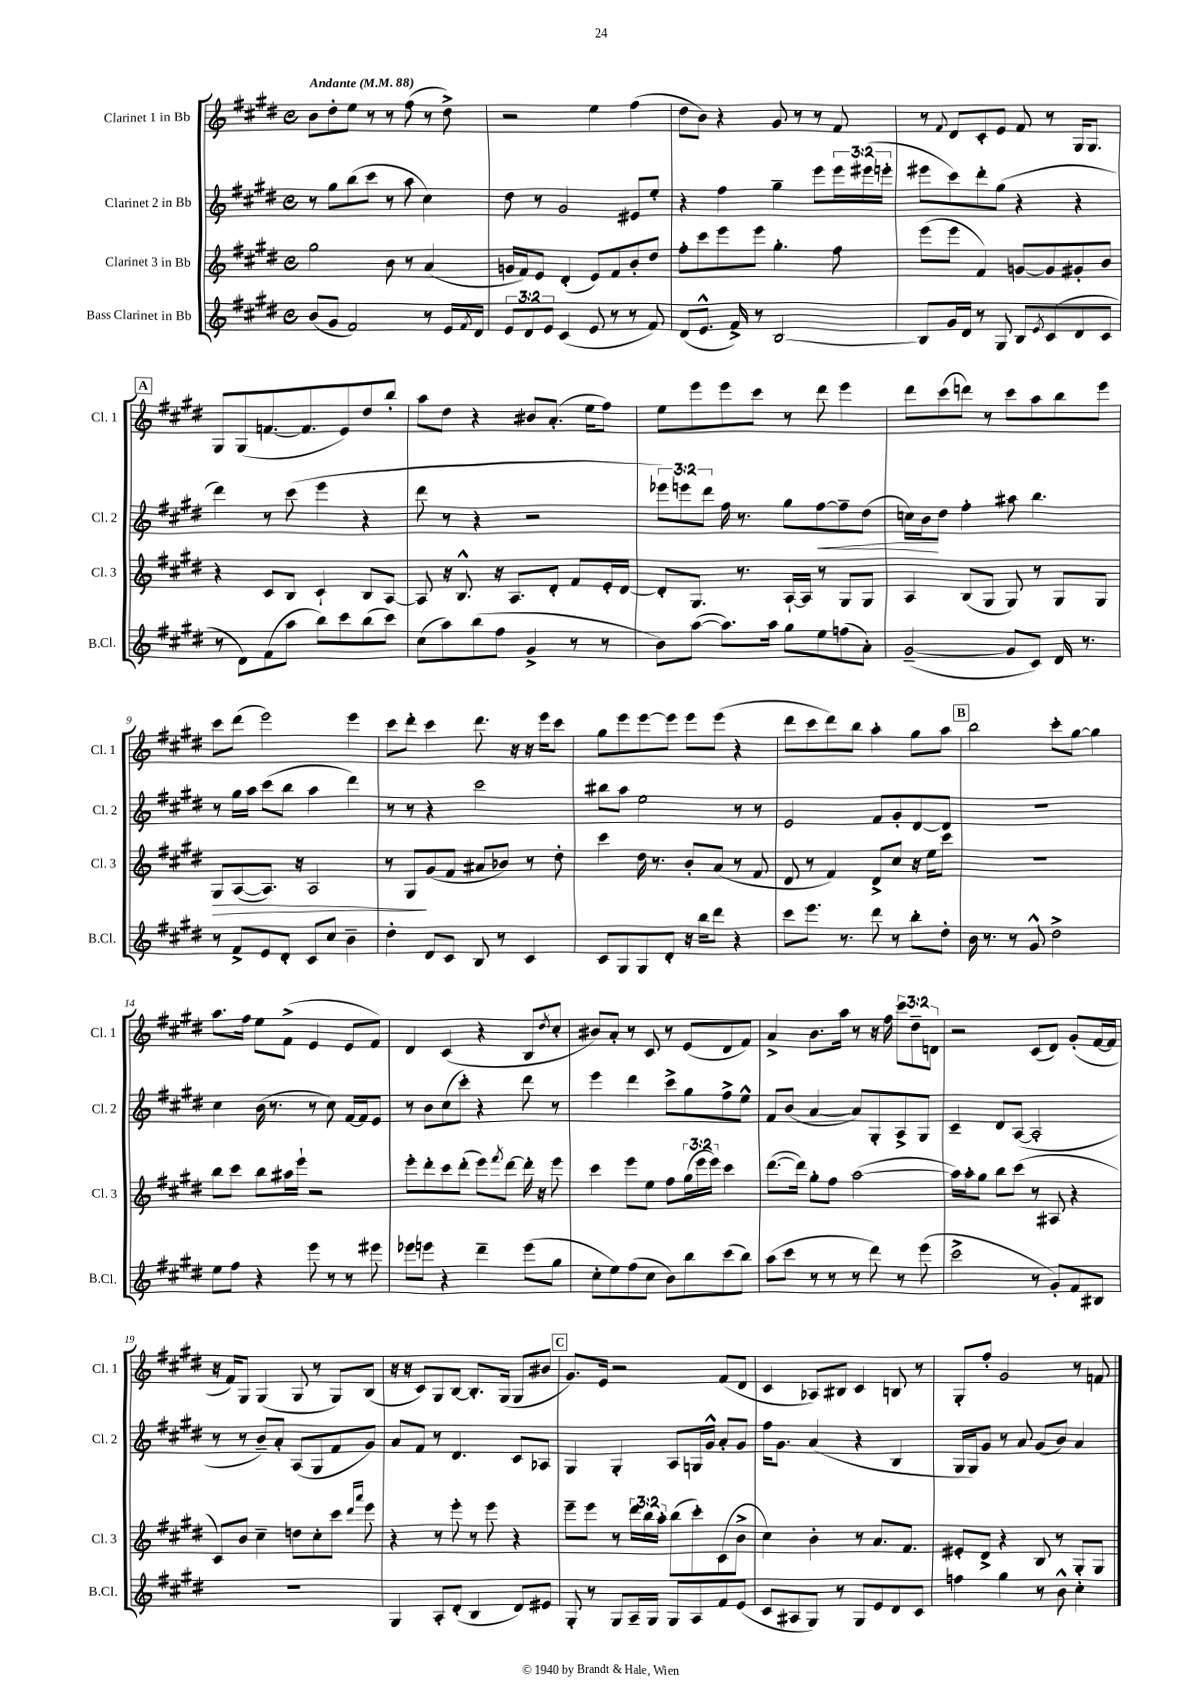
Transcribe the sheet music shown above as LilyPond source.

<<
\new StaffGroup <<
\new Staff = "s0" \with { instrumentName = "Clarinet 1 in Bb" shortInstrumentName = "Cl. 1" } {
    \clef treble \key e \major \defaultTimeSignature \time 4/4 \override Staff.TupletNumber.text = #tuplet-number::calc-fraction-text \tempo "Andante" 4 = 88
    b'8 dis''8-. e''8 r8 r8 fis''8( r8 dis''8->) |
    r2 e''4 fis''4( |
    dis''8 b'8) r4 gis'8 r8 r8 fis'8 |
    r8 \appoggiatura { fis'8 } dis'8 cis'8-. e'8 fis'8 r8 gis16 gis8. |
    \mark \markup { \box "A" } gis8 gis8( f'8.~ f'8. e'8) dis''8 b''8-. |
    a''8 dis''8 r4 bis'8 a'8.-.( e''16 fis''8) |
    e''8 e'''8 e'''8 cis'''8 r8 dis'''8 e'''4 |
    dis'''8 cis'''8( d'''8) r8 cis'''8 a''8 b''8 e'''8 |
    cis'''8 dis'''8( e'''2) e'''4 |
    cis'''8 dis'''8-. cis'''4 dis'''8. r16 r16 e'''16 cis'''8 |
    gis''8 e'''8 e'''8~ e'''8 e'''8 e'''8( r4 |
    dis'''8 cis'''8 dis'''8) b''8 a''4-. gis''8 a''8 |
    \mark \markup { \box "B" } b''2 cis'''8-. gis''8~ gis''4 |
    a''8. fis''16 e''8 fis'8->( e'4 e'8 fis'8) |
    dis'4 cis'4( r4 b8 \acciaccatura { dis''8 } cis''8-. |
    bis'8) a'8-. r8 cis'8 r8 e'8( dis'8 fis'8) |
    a'4-> b'8. a''16 r8 r16 fis''16 \tuplet 3/2 { cis'''8 dis''8-- d'8 } |
    r2 cis'8( dis'8) gis'8-.( fis'16~ fis'16 |
    r16 fis'16) gis8 gis4( gis8 r8 gis8) b8( |
    r16 r16 cis'8) gis8 b8~ b8.-. gis16( gis8 bis'8 |
    \mark \markup { \box "C" } gis'8.) e'16 r2 fis'8( dis'8 |
    cis'4 aes8) bis8 cis'4 b8 r8 |
    gis8-. fis''8-. gis'2 r8 f'8 \bar "|." |
}
\new Staff = "s1" \with { instrumentName = "Clarinet 2 in Bb" shortInstrumentName = "Cl. 2" } {
    \clef treble \key e \major \defaultTimeSignature \time 4/4 \override Staff.TupletNumber.text = #tuplet-number::calc-fraction-text
    r8 gis''8 b''8( cis'''8 r8 a''8 cis''4) |
    dis''8 r8 gis'2 eis'8 e''8-. |
    r4 fis''4 gis''4-- e'''8 \tuplet 3/2 { e'''16 eis'''16( e'''16-. } |
    eis'''8 cis'''8) dis'''8-. gis''8( r4 r4 |
    \mark \markup { \box "A" } dis'''4) r8 cis'''8( e'''4 r4 |
    dis'''8 r8 r4 r2 |
    \tuplet 3/2 { ees'''8) e'''8 dis'''8 } fis''16 r8. gis''8 fis''8~\< fis''8-- dis''8( |
    c''16) b'16\! dis''8 fis''4-. ais''8 b''4. |
    r8 gis''16 a''16 cis'''8( b''8 a''4 dis'''4) |
    r8 r8 r4 cis'''2 |
    bis''8 a''8 e''2 r8 r8 |
    e'2 fis'8 gis'8-. dis'8~ dis'8 |
    \mark \markup { \box "B" } R1 |
    cis''4 b'16( r8. r8 cis''8) fis'16~ fis'16 e'8 |
    r8 b'8 cis''8( cis'''8-.) r4 dis'''8 r8 |
    e'''4 dis'''4 cis'''8-> gis''8 fis''8-> e''8-^ |
    fis'8 b'8( a'4~ a'8) gis8-. a8-> gis8 |
    cis'4-- dis'8 a8~( a2-. |
    r8 r8 b'8--) a'8-. a8( gis8 fis'8 gis'8) |
    a'8 fis'8 r8 dis'4. cis'8 aes8 |
    \mark \markup { \box "C" } gis4 gis4-. a8 g16 gis'16-^ a'8-. gis'8 |
    fis''16 gis'8. a'4( r4 b4 |
    gis16 gis16) gis'8 r8 a'8 gis'8( b'8) a'4 \bar "|." |
}
\new Staff = "s2" \with { instrumentName = "Clarinet 3 in Bb" shortInstrumentName = "Cl. 3" } {
    \clef treble \key e \major \defaultTimeSignature \time 4/4 \override Staff.TupletNumber.text = #tuplet-number::calc-fraction-text
    gis''2 b'8 r8 a'4( |
    g'16 fis'16) e'8 dis'4-.( e'8) fis'8 b'8-. dis''8 |
    fis''8-. cis'''8 e'''8 e'''8 gis''4.-. fis''8 |
    e'''8( e'''8 fis'4) g'8~ g'8 gis'8-. b'8 |
    \mark \markup { \box "A" } r4 cis'8 b8 cis'4-! b8 a8~ |
    a8 r16 b8.-^ r16 a8. dis'8-. fis'8 e'16-. dis'16~ |
    dis'8-. gis8. r8. a16~-! a16 r8 gis8 gis8 |
    a4 b8( gis8 gis8) r8 gis8 gis8 |
    gis8\> a8~( a8.) r16 a2 |
    r8 gis8\! gis'8( fis'8 ais'8 bes'8) r8 dis''8-. |
    cis'''4 dis''16 r8. b'8-. a'8( r8 fis'8 |
    dis'8 r8 fis'4) dis'8-> cis''8 r16 e''16 cis'''8 |
    \mark \markup { \box "B" } r1 |
    b''8 cis'''8 b''8 ais''16 e'''16-! r2 |
    e'''8-. dis'''8-. cis'''8 dis'''8-.( e'''8) \acciaccatura { fis'''8 } dis'''8~ dis'''16-. r16 e'''8 |
    cis'''4 e'''8 e''8 fis''8 \tuplet 3/2 { gis''16( e'''16 e'''16) } cis'''4 |
    dis'''8.~( dis'''16) gis''8-. fis''8 a''2~( |
    a''16) a''16-. gis''8 b''8 cis'''8( r8 ais8 r4 |
    cis'8) b'8 cis''4-- d''8 cis''8-. cis'''8 \grace { dis'''16 a'''16 } e'''8 |
    r4 r8 e'''8-. r8 e'''8 r4 |
    \mark \markup { \box "C" } e'''8-- e'''8 r8 \tuplet 3/2 { dis'''16 b''16 a''16-. } b''8( cis'''8-.) cis'8( b'8-> |
    cis''4) b'4-. r8 a'8. fis'8. |
    eis'8-. dis'8-> r4 b8 r8 gis8-. gis8 \bar "|." |
}
\new Staff = "s3" \with { instrumentName = "Bass Clarinet in Bb" shortInstrumentName = "B.Cl." } {
    \clef treble \key e \major \defaultTimeSignature \time 4/4 \override Staff.TupletNumber.text = #tuplet-number::calc-fraction-text
    b'8( gis'8 fis'2) r8 e'16 \acciaccatura { fis'8 } dis'16 |
    \tuplet 3/2 { e'8 dis'8 e'8 } cis'4( e'8 r8 r8 fis'8) |
    dis'8( e'8.-^ fis'16->) r8 b2~ |
    b8 gis'16 dis'16 r8 gis8 b8 \acciaccatura { e'8 } cis'8( dis'8 cis'8 |
    \mark \markup { \box "A" } r8 dis'8) fis'8( a''8 b''8) cis'''8 b''8( cis'''8) |
    cis''8( a''8) b''8( fis''8 gis'4-> r8 r8 |
    b'8) a''8~( a''8.) a''16 gis''8 e''8 f''8( a'8-.) |
    gis'2~--( gis'8 cis'8) dis'16 r8. |
    r8 fis'8-> e'8 dis'8-. cis'8 cis''8 b'4-- |
    dis''4-. dis'8 cis'8 b8 r8 cis'4 |
    cis'8 gis8 gis8 dis'8-. r16 b''16 dis'''8 r4 |
    cis'''8 e'''8. r8. dis'''8 r8 b''8-. dis''8-. |
    \mark \markup { \box "B" } b'16 r8. r8 gis'8-^ dis''2-> |
    e''8 fis''8 r4 e'''8 r8 r8 eis'''8 |
    ees'''8 e'''8 r4 dis'''4-- e'''8( gis''8 |
    cis''8-. e''8) fis''8( cis''8 b'8) b''8 cis'''8( b''8) |
    a''8( cis'''8 r8 r8 r8 dis'''8) r8 e'''8( |
    cis'''2-> r8 gis'8-.) fis'8 bis8 |
    R1 |
    gis4 a8-. dis'8-.( b4 dis'8) eis'8 |
    \mark \markup { \box "C" } gis8-. r8 gis8 a16-- gis16 gis8 a8 fis'8 e'8( |
    cis'8 ais8 gis8) r8 gis8 e'8 dis'8 cis'8 |
    f''4 gis''4 r8 b'8-^ cis''4-. \bar "|." |
}
>>
>>
